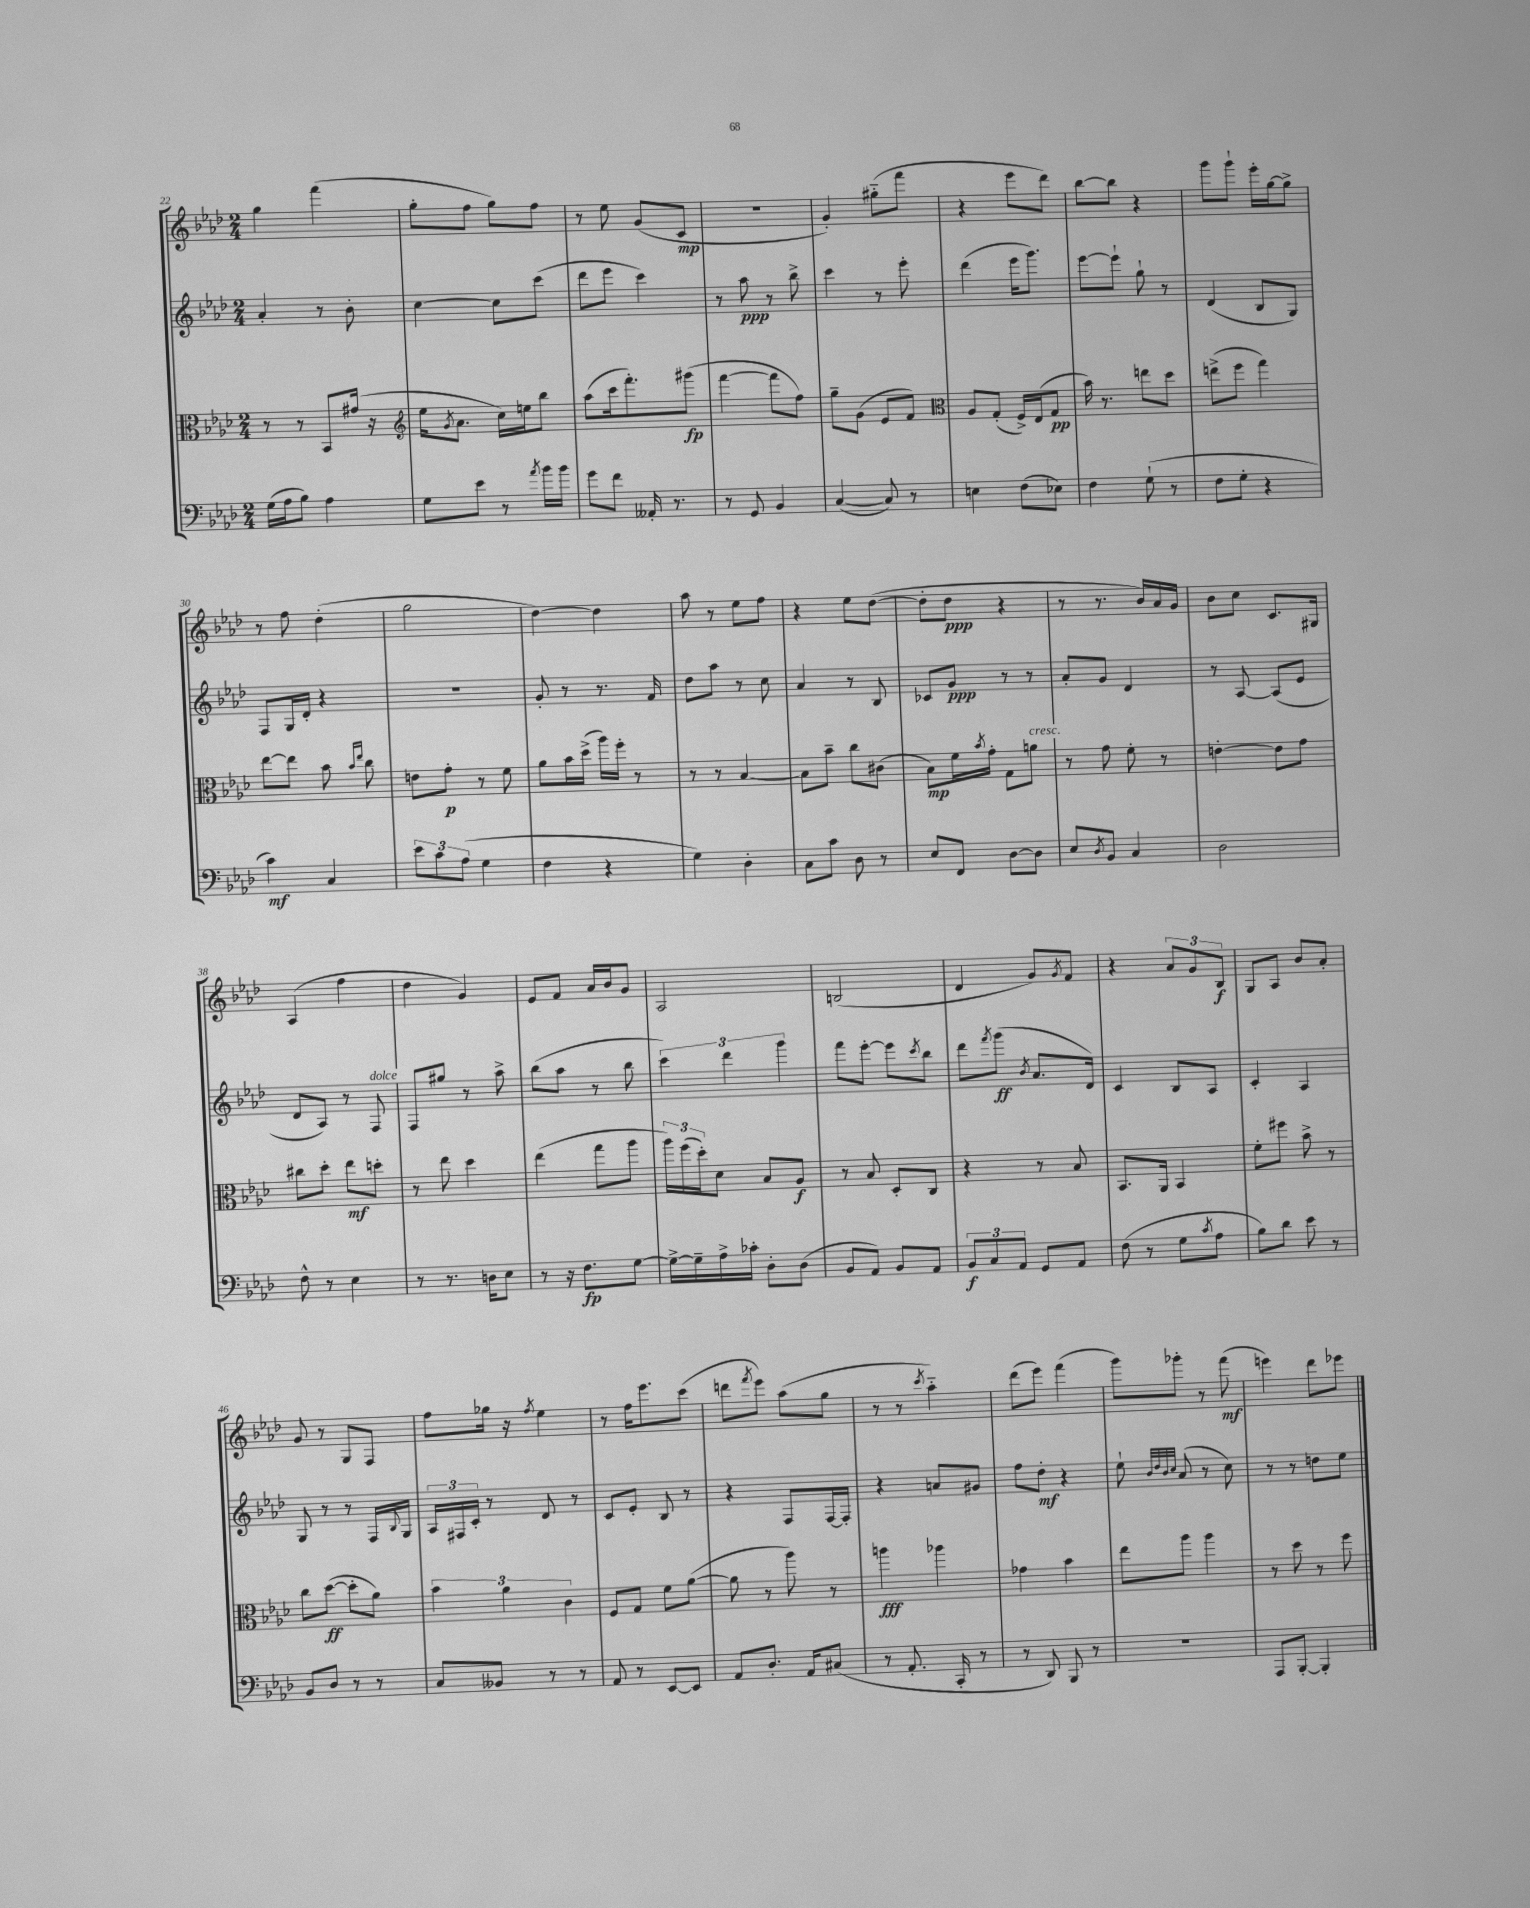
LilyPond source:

<<
\new StaffGroup <<
\new Staff = "s0" {
    \clef treble \key aes \major \numericTimeSignature \time 2/4
    g''4 f'''4( |
    g''8-. f''8 g''8) f''8 |
    r8 ees''8 g'8( c'8\mp |
    r2 |
    g'4-.) gis''8-_( f'''8 |
    r4 ees'''8 des'''8) |
    bes''8~ bes''8 r4 |
    g'''8 g'''8-! ees'''16-. g''16~ g''8-> |
    r8 f''8 des''4-.( |
    g''2 |
    des''4~) des''4 |
    aes''8 r8 ees''8 f''8 |
    r4 ees''8 des''8~( |
    des''8-. des''8\ppp r4 |
    r8 r8. bes'16) aes'16 g'16 |
    bes'8 c''8 c'8. gis16 |
    aes4( f''4 |
    des''4 g'4) |
    ees'8 f'8 aes'16 bes'16 g'8 |
    aes2 |
    b2( |
    des'4 g'8) \acciaccatura { g'8 } f'8 |
    r4 \tuplet 3/2 { aes'8 g'8 bes8\f } |
    g8 aes8 bes'8 aes'8-. |
    g'8 r8 g8 f8 |
    f''8 ges''16 r16 \acciaccatura { f''8 } ees''4 |
    r8 f''16 ees'''8. c'''8( |
    d'''8 \acciaccatura { f'''8 } ees'''8) aes''8( g''8 |
    r8 r8 \acciaccatura { c'''8 } aes''4-_) |
    des'''8( ees'''8) f'''4( |
    g'''8) ges'''8-. r8 f'''8\mf( |
    e'''4) des'''8 ees'''8 \bar "|." |
}
\new Staff = "s1" {
    \clef treble \key aes \major \numericTimeSignature \time 2/4
    aes'4-. r8 bes'8-. |
    c''4~ c''8 c'''8( |
    des'''8 ees'''8 c'''4) |
    r8 aes''8\ppp r8 bes''8-> |
    c'''4 r8 ees'''8-. |
    des'''4( ees'''16 g'''8.) |
    ees'''8~ ees'''8-! g''8-! r8 |
    des'4( bes8 g8) |
    f8 g16 des'16-. r4 |
    r2 |
    g'8-. r8 r8. f'16 |
    des''8 aes''8 r8 c''8 |
    aes'4 r8 bes8 |
    ces'8 g'8\ppp r8 r8 |
    aes'8-. g'8 des'4 |
    r8 aes8~ aes8( ees'8 |
    des'8 aes8) r8 f8^\markup { \italic "dolce" } |
    f8 gis''8 r8 aes''8-> |
    bes''8( aes''8 r8 bes''8 |
    \tuplet 3/2 { c'''4) des'''4 g'''4 } |
    f'''8 ees'''8~-. ees'''8 \acciaccatura { c'''8 } bes''8 |
    des'''8 \acciaccatura { f'''8 } g'''8\ff( \acciaccatura { bes'8 } aes'8. des'16) |
    c'4 bes8 aes8 |
    c'4-. aes4 |
    g8 r8 r8 f16 \appoggiatura { bes8 } g16 |
    \tuplet 3/2 { aes16 fis16 c'16-. } r8 des'8 r8 |
    c'8 ees'8-. bes8 r8 |
    r4 f8 f16~ f16-. |
    r4 a'8 gis'8 |
    f''8 des''8-.\mf r4 |
    ees''8-! \grace { bes'32 des''32 bes'32 c''32 } aes'8( r8 c''8) |
    r8 r8 d''8 ees''8 \bar "|." |
}
\new Staff = "s2" {
    \clef alto \key aes \major \numericTimeSignature \time 2/4
    r8 r8 bes,8 gis'16( r16 |
    \clef treble ees''16 \acciaccatura { g'8 } aes'8. c''16) e''16 bes''8 |
    aes''8( c'''16 f'''8.-.) gis'''8\fp( |
    f'''4~ f'''8 f''8) |
    g''8-- g'8( ees'8 f'8) |
    \clef alto aes8 g8-.( f16->) ees16( g8\pp |
    bes'16) r8. e''8 des''8 |
    e''8->( f''8 g''4) |
    ees''8~ ees''8 bes'8 \grace { bes'16 ees''16 } c''8 |
    e'8 g'8-.\p r8 f'8 |
    aes'8 bes'16 des''16->( aes''16) f''16-. r8 |
    r8 r8 bes4~ |
    bes8 bes'8-- c''8 cis'8( |
    bes8\mp) f'16 \acciaccatura { bes'8 } g'16-. g8 a'8^\markup { \italic "cresc." } |
    r8 g'8 f'8-. r8 |
    e'4~-. e'8 g'8 |
    cis''8 des''8-. ees''8\mf d''8-. |
    r8 ees''8 des''4 |
    ees''4( g''8 aes''8 |
    \tuplet 3/2 { aes''16) f''16( des''16-.) } des'8 bes8 aes8\f |
    r8 bes8 des8-. c8 |
    r4 r8 bes8 |
    bes,8. aes,16 bes,4 |
    f'8-. fis''8 bes'8-> r8 |
    c''8 des''8~\ff( des''8-. aes'8) |
    \tuplet 3/2 { bes'4 aes'4 c'4 } |
    f8 g8 f'8 aes'8~( |
    aes'8 r8 aes''8) r8 |
    a''4\fff aes''4 |
    ges'4 bes'4 |
    ees''8 aes''8 aes''4 |
    r8 des''8 r8 f''8 \bar "|." |
}
\new Staff = "s3" {
    \clef bass \key aes \major \numericTimeSignature \time 2/4
    g16( aes16 bes8) aes4 |
    g8 ees'8 r8 \acciaccatura { aes'8 } bes'16 bes'16 |
    g'8 f'8 aeses,16-. r8. |
    r8 g,8 bes,4 |
    c4~( c8) r8 |
    e4 f8( ees8) |
    f4 g8-!( r8 |
    f8 g8-. r4 |
    c'4\mf) c4 |
    \tuplet 3/2 { ees'8 c'8 aes8( } g4 |
    f4 r4 |
    g4) des4-. |
    c8 c'8 des8 r8 |
    ees8 f,8 des8~ des8 |
    ees8 \acciaccatura { des8 } bes,8 c4 |
    des2 |
    f8-^ r8 ees4 |
    r8 r8. d16 ees8 |
    r8 r16 f8.\fp g8~ |
    g16~-> g16-- aes16-> ces'16-. des8-. des8( |
    bes,8 aes,8) bes,8 aes,8 |
    \tuplet 3/2 { bes,8\f c8 aes,8 } g,8 aes,8 |
    f8( r8 g8 \acciaccatura { c'8 } aes8 |
    bes8) des'8 ees'8 r8 |
    bes,8 des8 r8 r8 |
    c8 beses,8 r8 r8 |
    aes,8 r8 ees,8~ ees,8 |
    aes,8 des8.-. aes,16 cis8( |
    r8 aes,8.-. c,16-. r8 |
    r8 des,8) bes,,8 r8 |
    R2 |
    aes,,8 bes,,8~-. bes,,4-. \bar "|." |
}
>>
>>
\layout { \context { \Score currentBarNumber = #22 } }
